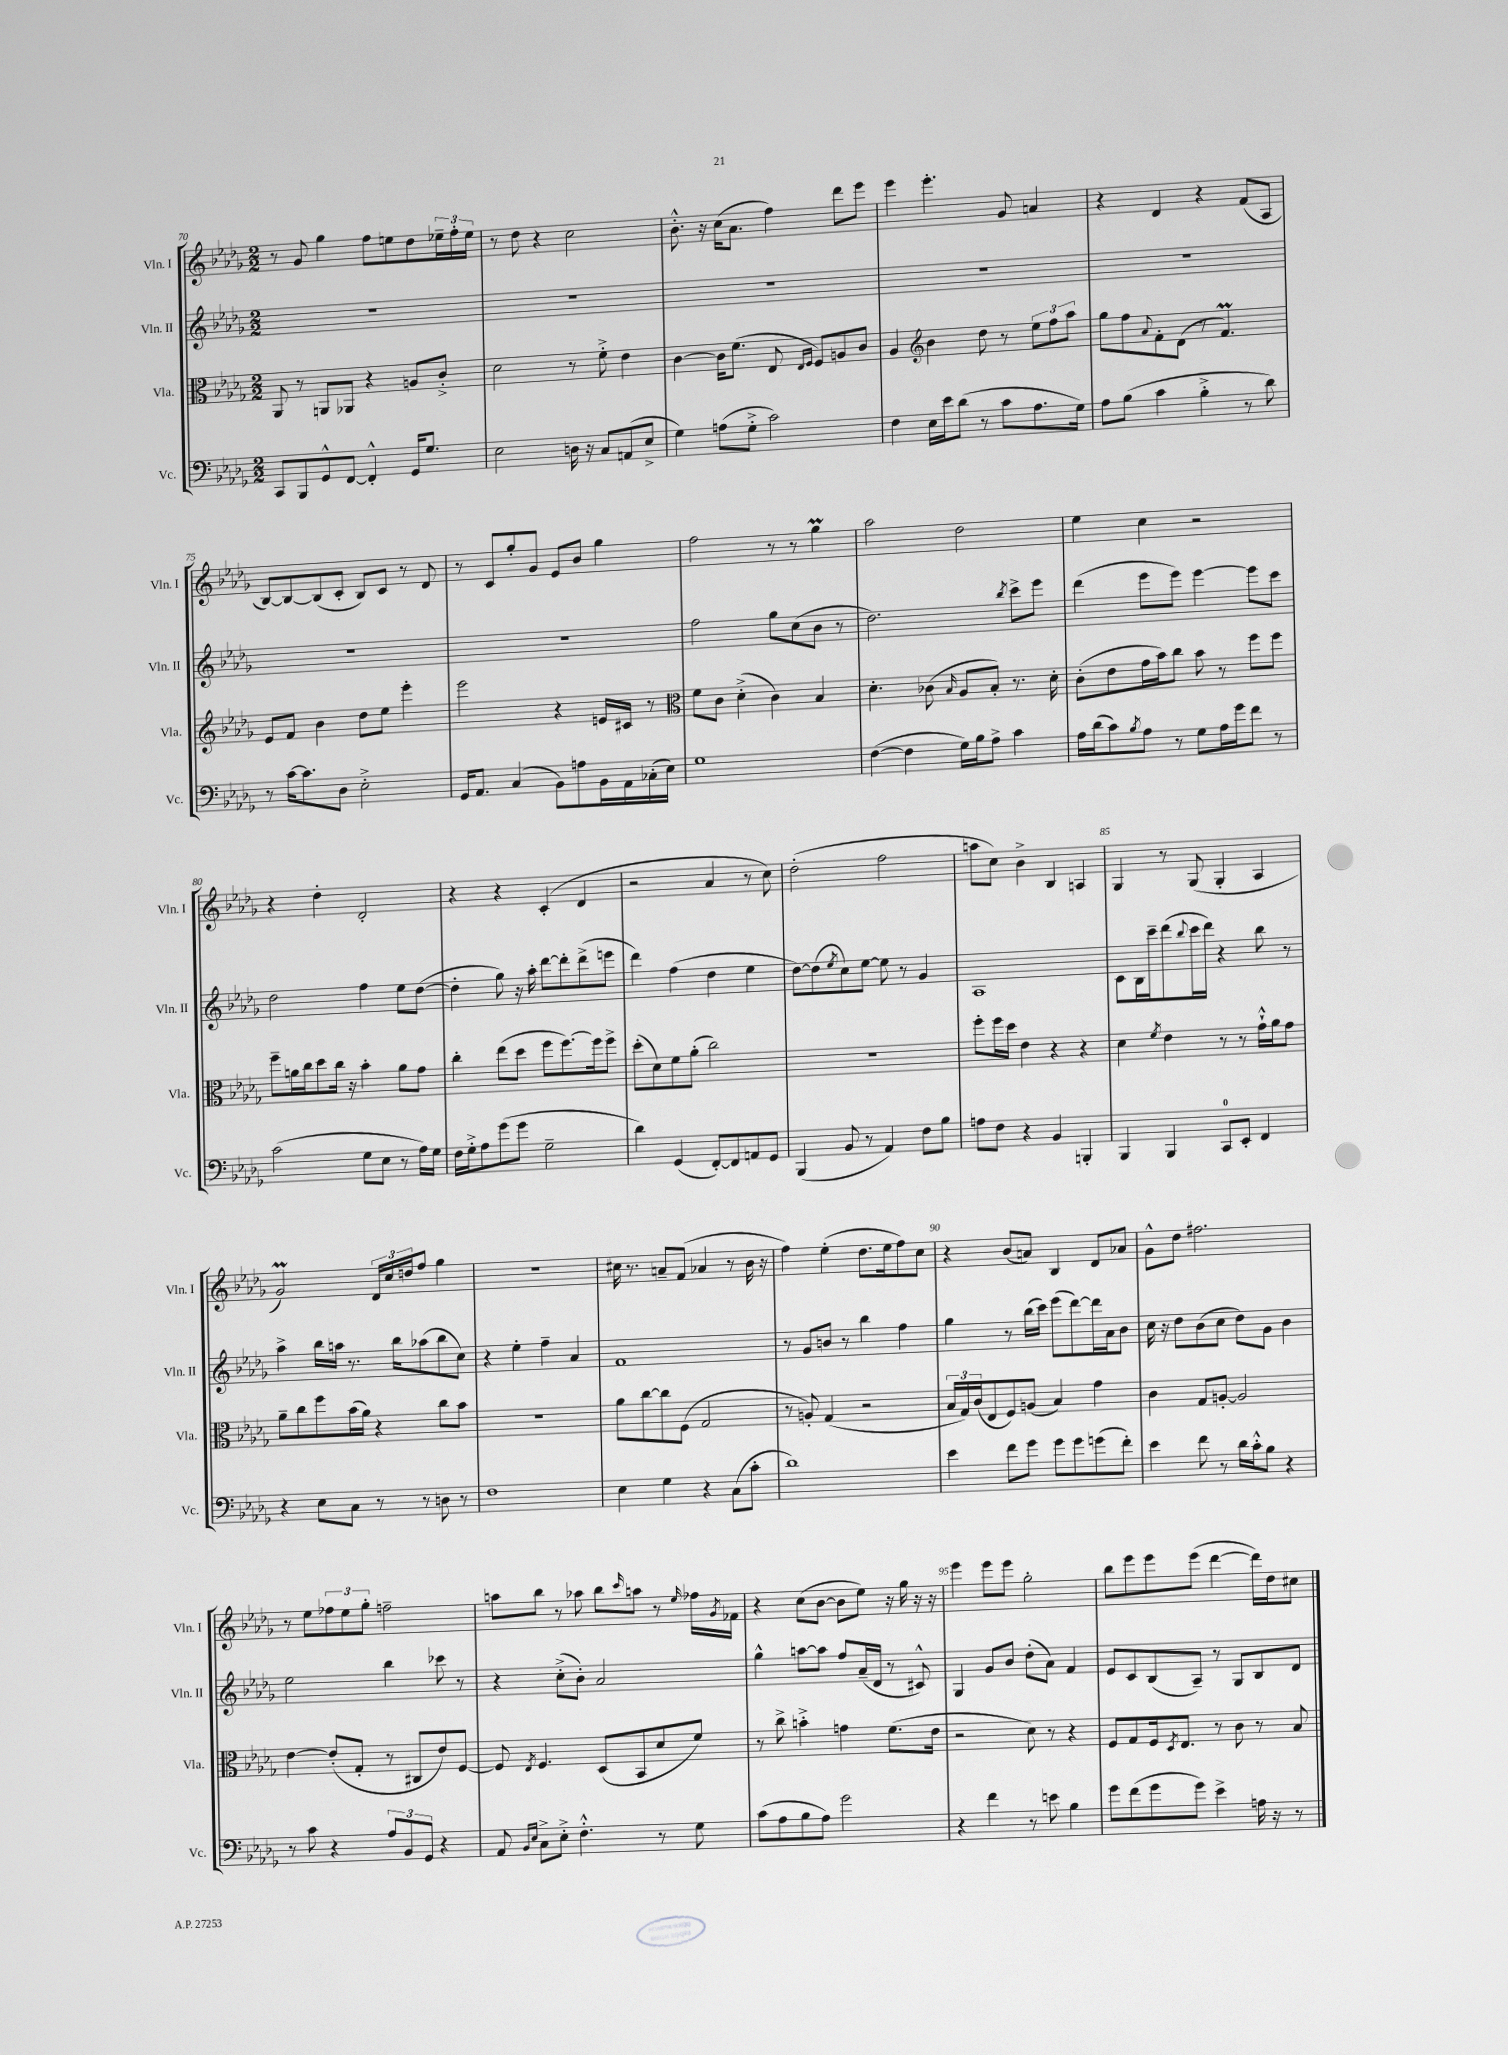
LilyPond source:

<<
\new StaffGroup <<
\new Staff = "s0" \with { instrumentName = "Vln. I" shortInstrumentName = "Vln. I" } {
    \clef treble \key des \major \numericTimeSignature \time 2/2
    r8 ges'8 ges''4 f''8 e''8 des''8 \tuplet 3/2 { ees''16-- f''16-. ees''16 } |
    r8 des''8 r4 c''2 |
    bes'8.-.-^ r16 c''16( aes'8. f''4) des'''8 ees'''8 |
    ees'''4 ees'''4.-. ges'8 a'4 |
    r4 des'4 r4 f'8( aes8 |
    bes8~) bes8~ bes8( c'8-. bes8) c'8 r8 des'8 |
    r8 c'8 ges''8-. ges'8 ees'8 bes'8 ges''4 |
    f''2 r8 r8 ges''4\prall |
    aes''2 des''2 |
    ees''4 c''4 r2 |
    r4 des''4-. des'2-. |
    r4 r4 c'4-.( des'4 |
    r2 aes'4 r8 c''8) |
    des''2-.( f''2 |
    a''8 c''8) bes'4-> bes4 a4 |
    ges4 r8 ges8( ges4-. aes4 |
    ges'2\prall) \tuplet 3/2 { des'16 c''16 d''16 } f''8 ges''4 |
    R1 |
    cis''16 r8. a'8-- f'8( aes'4 r8 bes'16 r16 |
    f''4) ees''4-.( des''8. ees''16 f''8) c''8 |
    r4 bes'8( a'8) bes4 des'8 aes'8 |
    ges'8-^ des''8 fis''2. |
    r8 ees''8 \tuplet 3/2 { fes''8 ees''8 ges''8-. } f''2-- |
    a''8 bes''8 r8 aes''8 bes''8 \grace { c'''16 } a''8 r8 \grace { ees''16 } fes''16 \acciaccatura { ges'8 } fes'16 |
    r4 c''8( bes'8~ bes'8 ees''8) r16 ges''16 r16 r16 |
    ees'''4 ees'''8 ees'''8 ges''2-. |
    bes''8 ees'''8 ees'''8 ees'''8( des'''4~ des'''16) des''16 cis''8 \bar "|." |
}
\new Staff = "s1" \with { instrumentName = "Vln. II" shortInstrumentName = "Vln. II" } {
    \clef treble \key des \major \numericTimeSignature \time 2/2
    R1 |
    R1 |
    R1 |
    R1 |
    R1 |
    R1 |
    R1 |
    f''2 ges''8 c''8( bes'8 r8 |
    des''2.) \acciaccatura { bes''8 } c'''8-> ees'''8 |
    des'''4( ees'''8 ees'''8) ees'''4~ ees'''8 c'''8 |
    des''2 f''4 ees''8 des''8~( |
    des''4-. ges''8) r16 aes''16-. des'''8~ des'''8-. des'''8->( e'''8 |
    des'''4) f''4( des''4 ees''4 |
    des''8~) des''8( \acciaccatura { ees''8 } c''8) ees''8~ ees''8 r8 ges'4 |
    aes1 |
    c'8 bes16 c'''16-- des'''8( \appoggiatura { bes''8 } c'''16 des'''16) r4 bes''8 r8 |
    aes''4-> bes''16 a''16 r8. bes''16 aes''8( bes''8 c''8) |
    r4 ees''4-. f''4-- aes'4 |
    f'1 |
    r8 ges'8 b'8 r8 bes''4 f''4 |
    ges''4 r8 bes''16( c'''16) ees'''8( des'''8~) des'''16 aes'16 bes'8 |
    c''16 r16 des''8 bes'8( c''8 des''8) ges'8 bes'4 |
    ees''2 bes''4 ces'''8 r8 |
    r4 c''8-.->( bes'8-.) aes'2 |
    ges''4-^ a''8~ a''8 f''8 aes'16--( des'16 r8 cis'8-^) |
    ges4 ges'8 bes'8 des''8-.( aes'8) f'4 |
    ees'8 c'8 bes8( aes8--) r8 ges8 bes8 des'8 \bar "|." |
}
\new Staff = "s2" \with { instrumentName = "Vla." shortInstrumentName = "Vla." } {
    \clef alto \key des \major \numericTimeSignature \time 2/2
    aes,8 r8 a,8 aes,8 r4 a8 c'8-.-> |
    des'2 r8 f'8-.-> ees'4 |
    c'4~ c'16 f'8.( ees8 \grace { ees16 f16 } f8) a8 c'8 |
    aes4 \clef treble bes'4 des''8 r8 \tuplet 3/2 { ees''8 f''8 aes''8 } |
    ges''8 f''8 \appoggiatura { aes'8 } f'8-. des'8( r8 f'4.\prall) |
    ees'8 f'8 bes'4 des''8 ees''8 ees'''4-. |
    ees'''2 r4 e'16 cis'16 r8 |
    \clef alto f'8 c'8 des'4-.->( c'4) bes4 |
    des'4.-. ces'8( \grace { bes16 } aes8 bes8-.) r8. des'16-. |
    c'8-.( ees'8 ges'16 bes'16) c''8 bes'8 r8 f''8 f''8 |
    f''8-- a'16 c''16 des''8 c''16 r16 bes'4-. a'8 ges'8 |
    c''4-. ees''8( des''8 f''8 f''8.~) f''16 f''8-> |
    des''8-.( des'8) f'8 aes'8-.( c''2) |
    R1 |
    f''8-. f''16 des''16 ees'4 r4 r4 |
    des'4 \acciaccatura { f'8 } ees'4 r8 r8 ges'16-!-^ aes'16 ges'8 |
    aes'8-- c''8 f''8 bes'16( aes'16) r4 c''8 bes'8 |
    r1 |
    aes'8 c''8~ c''8 f8( ges2 |
    r8 a8-.) ges4( r2 |
    \tuplet 3/2 { bes16 ges16) c'16( } ees8 f8) a8( bes4) ges'4 |
    c'4 ges8 a8~-. a2 |
    ees'4~ ees'8-.( ges8-. r8 cis8 ees'8) f8~ |
    f8 \acciaccatura { ees8 } f4. des8( bes,8 des'8 f'8) |
    r8 c''8-> b'4-.-> g'4 f'8.( ees'16 |
    r2 des'8) r8 r4 |
    f8 ges8 f16 \acciaccatura { des8 } ees8. r8 c'8 r8 bes8 \bar "|." |
}
\new Staff = "s3" \with { instrumentName = "Vc." shortInstrumentName = "Vc." } {
    \clef bass \key des \major \numericTimeSignature \time 2/2
    c,8 bes,,8 ges,8-^ f,8~ f,4-.-^ ges,16 ges8. |
    ees2 d16 r16 c8 a,8( ees8-> |
    ges4) a8( ges8-.-> c'2) |
    f4 ees16 ees'16 des'8( r8 c'8 aes8. ges16) |
    aes8 bes8( c'4 bes4-.-> r8 des'8) |
    r8 c'16~ c'8. des8 ees2-.-> |
    ges,16 aes,8. c4( bes,8) a8 bes,16 aes,16 ces16-.( ees16) |
    ges1 |
    f4~( f4 ges16) bes16 aes8-> c'4 |
    aes16 des'16( c'8) \acciaccatura { bes8 } aes8 r8 ges8 aes16 ges'16 f'8 r8 |
    c'2( ges8 ees8 r8 aes16) ges16 |
    f16 ges16-.-> aes8 ges'8( ges'8 ges2-- |
    des'4) ges,4( f,8~-.) f,8 a,8 ges,8 |
    bes,,4( bes,8 r8 aes,4) f8 bes8 |
    a8 f8 r4 bes,4 b,,4-. |
    bes,,4 bes,,4 c,8-0 ees,8-. f,4 |
    r4 ees8 c8 r8 r8 d8 r8 |
    f1 |
    ees4 ges4 r4 c8( c'8-. |
    des'1) |
    ees'4 f'8 ges'8 ges'8 ges'8 g'8( f'8-.) |
    ees'4 f'8 r8 des'16 c'16-.-^ bes8 r4 |
    r8 c'8 r4 \tuplet 3/2 { aes8 bes,8 ges,8 } r4 |
    aes,8 \grace { bes,16 ees16 } c8-> ees8-.-> f4.-.-^ r8 ges8 |
    c'8( aes8 bes8 aes8) ges'2 |
    r4 f'4 r8 e'8 bes4 |
    ges'8 f'8( ges'8 ges'8) ees'4-> a16 r16 r8 \bar "|." |
}
>>
>>
\layout { \context { \Score currentBarNumber = #70 \override BarNumber.break-visibility = ##(#f #t #t) barNumberVisibility = #(every-nth-bar-number-visible 5) } }
